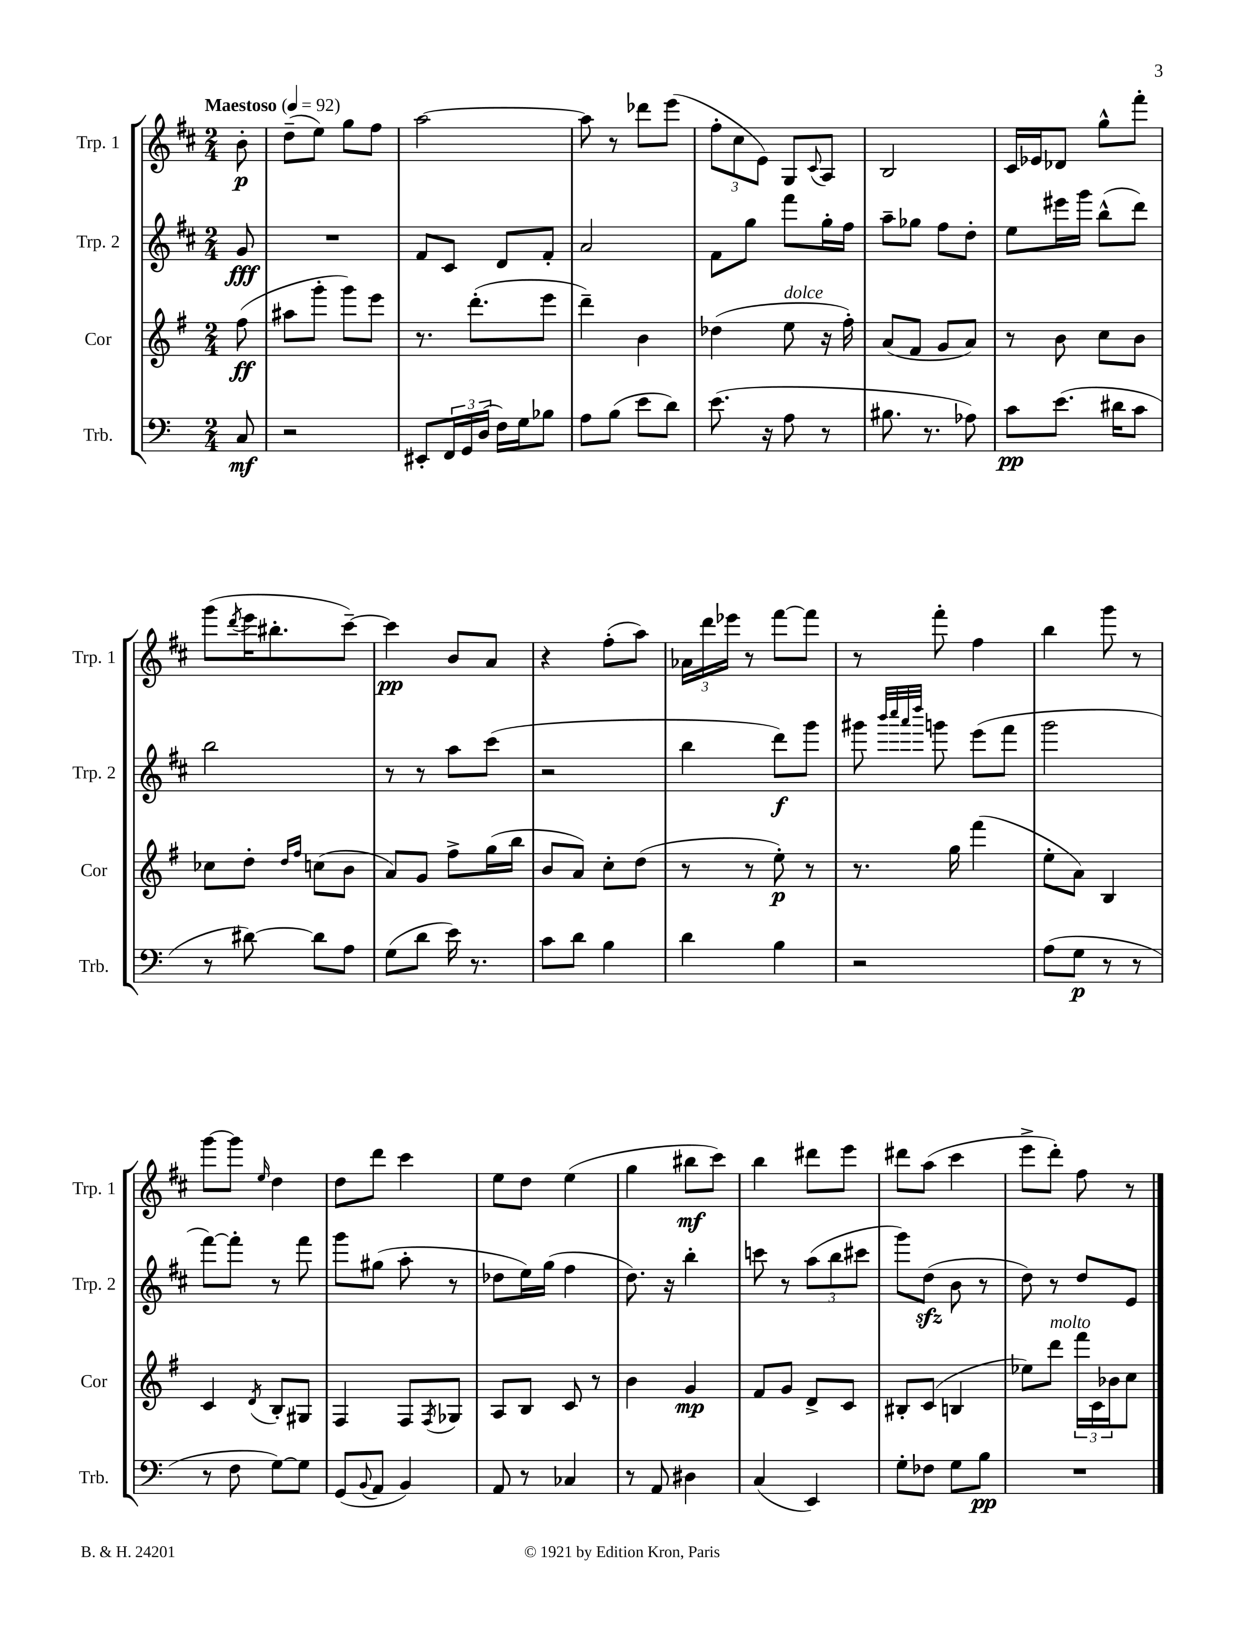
<<
\new StaffGroup <<
\new Staff = "s0" \with { instrumentName = "Trp. 1" shortInstrumentName = "Trp. 1" } {
    \clef treble \key d \major \numericTimeSignature \time 2/4 \partial 8 \tempo "Maestoso" 4 = 92
    b'8-.\p |
    d''8--( e''8) g''8 fis''8 |
    a''2~ |
    a''8 r8 des'''8 e'''8( |
    \tuplet 3/2 { fis''8-. cis''8 e'8) } g8 \appoggiatura { cis'8 } a8 |
    b2 |
    cis'16 ees'16 des'8 g''8-^ fis'''8-. |
    g'''8( \acciaccatura { d'''8 } e'''16 bis''8.-. cis'''8~--) |
    cis'''4\pp b'8 a'8 |
    r4 fis''8-.( a''8) |
    \tuplet 3/2 { aes'16 d'''16 ees'''16 } r8 fis'''8~ fis'''8 |
    r8 fis'''8-. fis''4 |
    b''4 g'''8 r8 |
    g'''8~ g'''8 \grace { e''16 } d''4 |
    d''8 d'''8 cis'''4 |
    e''8 d''8 e''4( |
    g''4 bis''8\mf cis'''8) |
    b''4 dis'''8 e'''8 |
    dis'''8 a''8( cis'''4 |
    e'''8-> d'''8-.) fis''8 r8 \bar "|." |
}
\new Staff = "s1" \with { instrumentName = "Trp. 2" shortInstrumentName = "Trp. 2" } {
    \clef treble \key d \major \numericTimeSignature \time 2/4 \partial 8
    g'8\fff |
    R2 |
    fis'8 cis'8 d'8 fis'8-. |
    a'2 |
    fis'8 g''8 fis'''8 g''16-. fis''16 |
    a''8-- ges''8 fis''8 d''8-. |
    e''8 eis'''16 g'''16 b''8-^( d'''8) |
    b''2 |
    r8 r8 a''8 cis'''8( |
    r2 |
    b''4 d'''8\f) g'''8 |
    gis'''8 \grace { b'''32 cis''''32 a'''32 d''''32 } g'''8 e'''8( fis'''8 |
    g'''2 |
    fis'''8~) fis'''8-. r8 fis'''8 |
    g'''8 gis''8( a''8-. r8 |
    des''8 e''16) g''16( fis''4 |
    d''8.) r16 b''4-. |
    c'''8 r8 \tuplet 3/2 { a''8( b''8 cis'''8 } |
    g'''8) d''8\sfz( b'8 r8 |
    d''8) r8 d''8 e'8 \bar "|." |
}
\new Staff = "s2" \with { instrumentName = "Cor" shortInstrumentName = "Cor" } {
    \clef treble \key g \major \numericTimeSignature \time 2/4 \partial 8
    fis''8\ff( |
    ais''8 g'''8-. g'''8) e'''8 |
    r8. d'''8.-.( e'''8 |
    d'''4--) b'4 |
    des''4( e''8^\markup { \italic "dolce" } r16 fis''16-.) |
    a'8( fis'8 g'8 a'8) |
    r8 b'8 c''8 b'8 |
    ces''8 d''8-. \grace { d''16 fis''16 } c''8( b'8 |
    a'8) g'8 fis''8-> g''16( b''16 |
    b'8 a'8) c''8-. d''8( |
    r8 r8 e''8-.\p) r8 |
    r8. g''16 fis'''4( |
    e''8-. a'8) b4 |
    c'4 \acciaccatura { d'8 } b8-. gis8 |
    fis4 fis8 \acciaccatura { fis8 } ges8 |
    a8 b8 c'8 r8 |
    b'4 g'4\mp |
    fis'8 g'8 d'8-> c'8 |
    bis8-. c'8( b4 |
    ees''8) d'''8^\markup { \italic "molto" } \tuplet 3/2 { fis'''16 c'16 bes'16 } c''8 \bar "|." |
}
\new Staff = "s3" \with { instrumentName = "Trb." shortInstrumentName = "Trb." } {
    \clef bass \key c \major \numericTimeSignature \time 2/4 \partial 8
    c8\mf |
    r2 |
    eis,8-. \tuplet 3/2 { f,16 g,16 d16( } f16) g16 bes8 |
    a8 b8( e'8 d'8) |
    e'8.( r16 a8 r8 |
    bis8. r8. aes8) |
    c'8\pp e'8.( dis'16 c'8 |
    r8 dis'8~) dis'8 a8 |
    g8( d'8 e'16) r8. |
    c'8 d'8 b4 |
    d'4 b4 |
    r2 |
    a8( g8\p r8 r8 |
    r8 f8 g8~) g8 |
    g,8( \appoggiatura { b,8 } a,8 b,4) |
    a,8 r8 ces4 |
    r8 a,8 dis4 |
    c4( e,4) |
    g8-. fes8 g8 b8\pp |
    R2 \bar "|." |
}
>>
>>
\layout { \context { \Score \remove "Bar_number_engraver" } }
